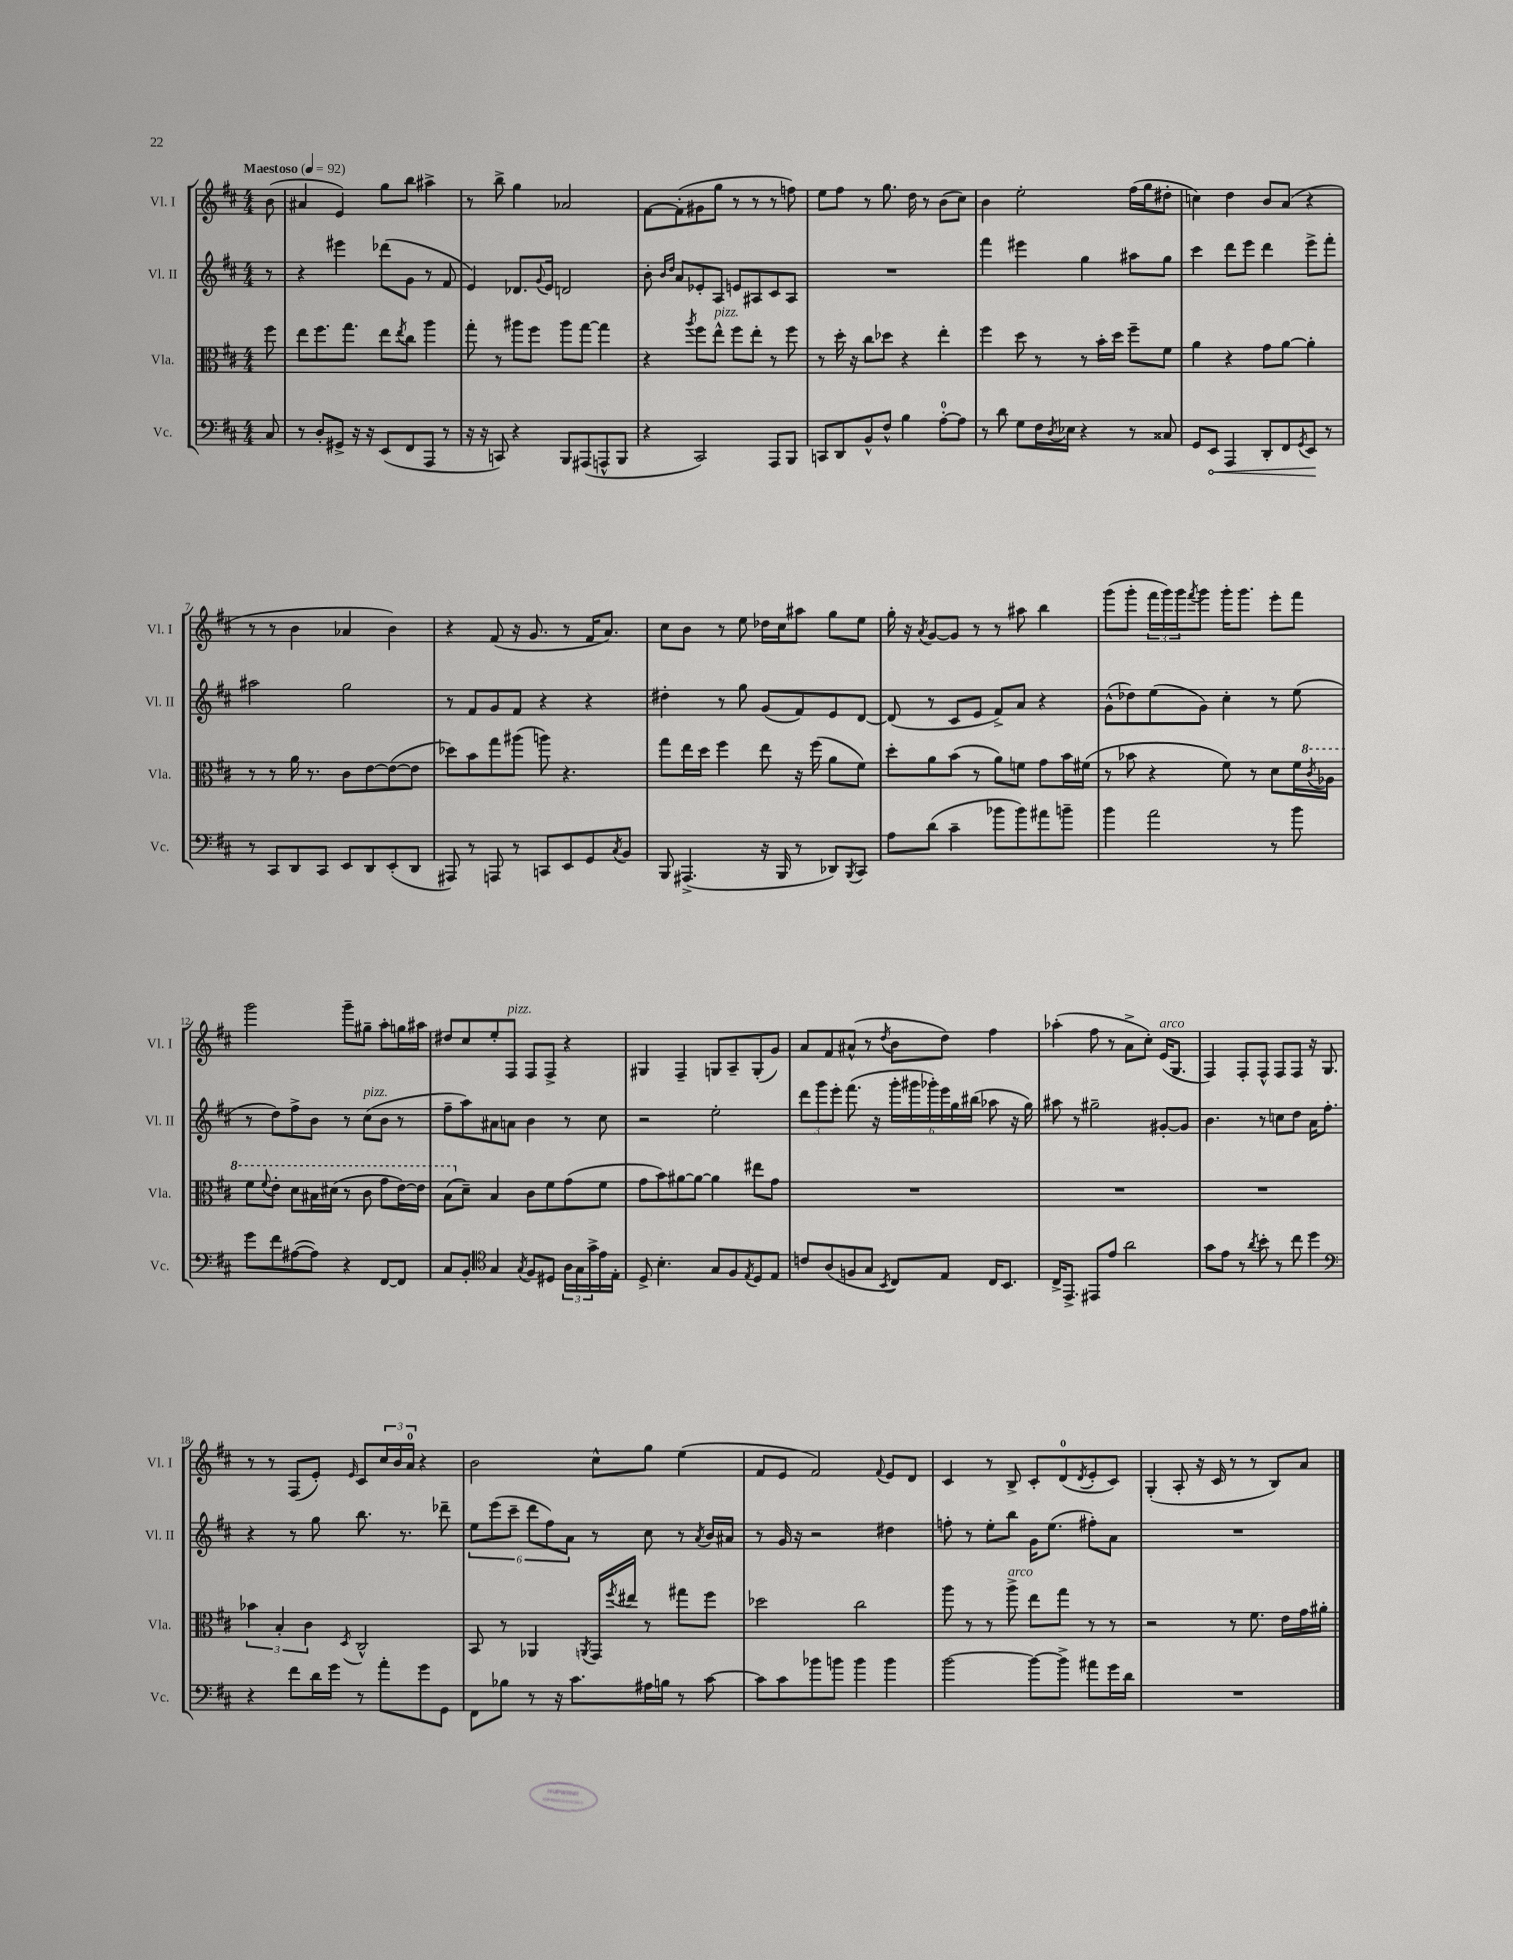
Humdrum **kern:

**kern	**kern	**kern	**kern
*staff4	*staff3	*staff2	*staff1
*clefF4	*clefC3	*clefG2	*clefG2
*k[f#c#]	*k[f#c#]	*k[f#c#]	*k[f#c#]
*M4/4	*M4/4	*M4/4	*M4/4
*MM92	*MM92	*MM92	*MM92
8C#/	8ff#\	8r	(8b\
=	=	=	=
8r	8ee\L	4r	4a#/
8D'/L	8.ff#\	.	.
8GG#^/J	.	4eee#\	4e/)
.	8.gg\J	.	.
16r	.	.	.
16r	.	.	.
(8EE/L	8ee\L	(8ddd-\L	8gg\L
.	8qee/	.	.
8FF#/	8cc#\J	8g\J	8bb\J
8AAA/J	4aa\	8r	4aa#^\
8r	.	8f#/	.
=	=	=	=
16r	8gg'\	4e/)	8r
16r	.	.	.
8CC/)	8r	.	8bb^\
4r	8aa#\L	8.d-/L	4gg\
.	8ff#\J	.	.
.	.	8qqg/	.
.	.	16e/Jk	.
8BBB/L	8aa#\L	2d/	2a-/
(8AAA#/	[8gg\J	.	.
8AAA^^/	4gg\]	.	.
8BBB/J	.	.	.
=	=	=	=
4r	4r	8b'\	[8f#\L
.	.	16qqb/LL	.
.	.	16qqdd/JJ	.
.	.	8a/L	(8f#'\]
.	8qaa/	.	.
2CC#/)	8ff#\L	8e-'/	8g#\
.	8ee^^\J	8A/J	8gg\J
.	8ff#\L	8e/L	8r
.	8ee'\J	8A#/	8r
8AAA/L	8r	8c#/	8r
8BBB/J	8ff#\	8A#/J	8ff\)
=	=	=	=
8CC/L	8r	1r	8ee\L
8DD/	16dd'\	.	8ff#\J
.	16r	.	.
8BB^^/	8cc#\L	.	8r
8F#^^/J	8dd-\J	.	8.gg\
4B\	4r	.	.
.	.	.	16dd\
.	.	.	8r
[8A'\L	4ee'\	.	(8b\L
8A\]J	.	.	8cc#\J)
=	=	=	=
8r	4ff#\	4fff#\	4b\
8d\	.	.	.
8G\L	8dd\	4eee#\	2ee'\
16F#\L	8r	.	.
8qD/	.	.	.
16E-\JJ	.	.	.
4r	8r	4gg\	.
.	16b'\LL	.	.
.	16dd\JJ	.	.
8r	8ff#~\L	8aa#\L	(16ff#\LL
.	.	.	16gg\J
8C##/	8f#\J	8gg\J	8dd#'\J
=	=	=	=
8GG/L	4a\	4ccc#\	4cc\)
8EE/J	.	.	.
4AAA/	4r	8ddd\L	4dd\
.	.	8eee\J	.
8DD'/L	8g\L	4ddd\	8b/L
8FF#/	[8a\J	.	(8a/J
8qGG/	.	.	.
8EE/J	4a'\]	8eee^\L	4r
8r	.	8fff#'\J	.
=	=	=	=
8r	8r	2aa#\	8r
8CC#/L	8r	.	8r
8DD/	16a\	.	4b\
.	8.r	.	.
8CC#/J	.	.	.
8EE/L	8c#\L	2gg\	4a-/
8DD/	[8e\	.	.
(8EE'/	(8e\_	.	4b\)
8DD/J	8e\]J	.	.
=	=	=	=
8AAA#/)	8dd-\L)	8r	4r
8r	8b\	8f#/L	.
8AAA/	8gg\	8g/	(8f#/
8r	(8aa#\J	8f#/J	16r
.	.	.	8.g/
8CC/L	8aa\)	4r	.
8EE/	4.r	.	8r
8GG/	.	4r	16f#/LK
.	.	.	8.a/J)
8qC#/	.	.	.
8BB/J	.	.	.
=	=	=	=
8BBB/	8gg\L	4dd#'\	8cc#\L
(4.AAA#^/	16ee\L	.	8b\J
.	16dd\JJ	.	.
.	4ff#\	8r	8r
.	.	8gg\	8ee\
16r	8ee\	(8g/L	16dd-\LL
16BBB/	.	.	16cc#\J
8r	16r	8f#/)	8aa#\J
.	(16ff#\	.	.
8DD-/L)	8a\L	8e/	8gg\L
8qBBB/	.	.	.
8CC#/J	8f#\J)	[8d/J	8ee\J
=	=	=	=
8A\L	8dd'\L	(8d/]	16gg'\
.	.	.	16r
.	.	.	8qa/
(8d\J	8a\	8r	[8g/L
4c#~\	(8b\J	8c#/L	8g/]J
.	8r	8e/J	8r
8b-\L	8a\L)	8f#^/L)	8r
8b-\)	8f\J	8a/J	8aa#\
8a#\	8g\L	4r	4bb\
8b~\J	16b\L	.	.
.	(16f#\JJ	.	.
=	=	=	=
4b\	8r	(8g^^\L	(8ggg\L
.	8b-\	8dd-\)	8ggg'\J
2a\	4r	(8ee\	24fff#\LL
.	.	.	24ggg\)
.	.	.	24ggg\J
.	.	.	8qfff#/
.	.	8g\J)	8ggg\J
.	8f#\)	4cc#'\	16ggg'\LK
.	.	.	8.ggg\J
.	8r	.	.
8r	8d\L	8r	8eee'\L
8b\	16f#\L	(8ee\	8fff#\J
.	8qcc#/	.	.
.	16a-\JJ	.	.
=	=	=	=
8g\L	8ff#\L	8r	2ggg\
.	8qqff#/	.	.
8f#\	8ee'\J	8dd\L)	.
([8A#\	8dd\L	8ff#^\	.
8A#\]J)	16b#\L	8b\J	.
.	(16dd#\JJ	.	.
4r	8r	8r	8ggg~\L
.	8cc#\	(8cc#\L	8gg#~\J
[8FF#/L	8gg\L	8b\J	8aa'\L
8FF#/]J	[16ee\L)	8r	16gg\L
.	16ee\]JJ	.	16aa#\JJ
=	=	=	=
8C#/L	(8b\L	8ff#~\L	8dd#/L
8BB'/J	8d~\J)	8aa\)	8cc#/
*clefC4	*	*	*
4G/	4B/	8a#\	8ee'/
.	.	8a\J	8F#/J
8qG/	.	.	.
8F#/L	8c#\L	4b\	8F#/L
8D#/J	8f#\	.	8F#^/J
24A\LL	(8g\	8r	4r
24G\	.	.	.
24g^\	.	.	.
16e\	8f#\J	8cc#\	.
16E'\JJ	.	.	.
=	=	=	=
8D^/	8g\L	2r	4G#/
4.B'\	8b\)	.	.
.	[8a#\	.	4F#~/
.	8a#\_J	.	.
8G/L	4a#\]	2ee'\	8G/L
8F#/	.	.	8A~/
8qE/	.	.	.
8D/	8ee#\L	.	(8G'/
8E/J	8g\J	.	8g/J)
=	=	=	=
8c/L	1r	12ddd\L	8a/L
.	.	12ggg\	.
(8A/	.	.	8f#/
.	.	12eee'\J	.
8F/	.	(8.fff#\	(8a#^^/J
8G/J	.	.	8r
.	.	16r	.
8qBB/	.	.	8qdd/
8C#/L)	.	24ggg'\LL	8b\L
.	.	24ggg#\	.
.	.	24ggg-'\)	.
8E/J	.	24eee\	8dd\J)
.	.	24gg\	.
.	.	(24bb#\JJ	.
16C#/LK	.	8aa-\	4ff#\
8.BB/J	.	.	.
.	.	16r	.
.	.	16gg\)	.
=	=	=	=
16C#^/LK	1r	8aa#\	(4aa-'\
8.EE^/J	.	.	.
.	.	8r	.
8EE#/L	.	2gg#~\	8ff#\
8e/J	.	.	8r
2a\	.	.	8a^\L
.	.	.	8cc#'\J)
.	.	[8g#'/L	(16e/LK
.	.	.	8.G/J
.	.	8g#/]J	.
=	=	=	=
8g\L	1r	4.b\	4F#/)
8e\J	.	.	.
8r	.	.	8F#'/L
8qa/	.	.	.
8b'\	.	8r	8F#^^/J
8r	.	8cc\L	8F#/L
8cc#\	.	8dd\J	8F#/J
4dd\	.	16a\LK	16r
.	.	8.ff#'\J	8.G/
=	=	=	=
*clefF4	*	*	*
4r	6b-\	4r	8r
.	.	.	8r
.	6B'/	.	.
8f#\L	.	8r	(8F#/L
.	6c#\	.	.
16d\L	.	8gg\	8e'/J)
16g\JJ	.	.	.
.	8qD/	.	16qqe/
8r	2C#^^/	8.bb\	8c#/L
8a'\L	.	.	24cc#/L
.	.	.	24b/
.	.	8.r	.
.	.	.	24a/JJ
8g\	.	.	4r
8GG\J	.	8ddd-~\	.
=	=	=	=
8FF#\L	8BB/	12ee\L	2b\
.	.	(12eee\	.
8B-\J	8r	.	.
.	.	12ccc#~\J	.
8r	4AA-/	12ddd\L	.
.	.	12ff#\)	.
16r	.	.	.
.	.	12a\J	.
8.c#\L	.	.	.
.	8qAA/	.	.
.	16GG/LL	8r	8cc#^^\L
.	8qff#/	.	.
.	16ee#/JJ	.	.
16A#\L	8r	8cc#\	8gg\J
16B\JJ	.	.	.
8r	8gg#\L	8r	(4ee\
.	.	8qa/	.
[8c#\	8ff#\J	16b/LL	.
.	.	16a#/JJ	.
=	=	=	=
8c#\]L	2dd-\	8r	8f#/L
8c#\	.	16g/	8e/J
.	.	16r	.
8b-\	.	2r	2f#/)
8b\J	.	.	.
4b\	2cc#\	.	.
.	.	.	8qqf#/
4b\	.	4dd#\	8e/L
.	.	.	8d/J
=	=	=	=
[2b\	8aa\	8ff'\	4c#/
.	8r	8r	.
.	8r	8ee'\L	8r
.	8aa^\	8bb\J	8B^/
8b\_L	8ee\L	16g\LK	8c#'/L
.	.	(8.ee\J	.
8b^\]J	8gg\J	.	(8d/
.	.	.	8qd/
8a#\L	8r	8ff#'\L)	8e'/
16g\L	8r	8a\J	8c#/J)
16d\JJ	.	.	.
=	=	=	=
1r	2r	1r	(4G'/
.	.	.	8A'/
.	.	.	16r
.	.	.	16c#/
.	8r	.	8r
.	8.f#\	.	8r
.	.	.	8B/L)
.	16e\LL	.	.
.	16g\	.	8a/J
.	16a#'\JJ	.	.
==	==	==	==
*-	*-	*-	*-
